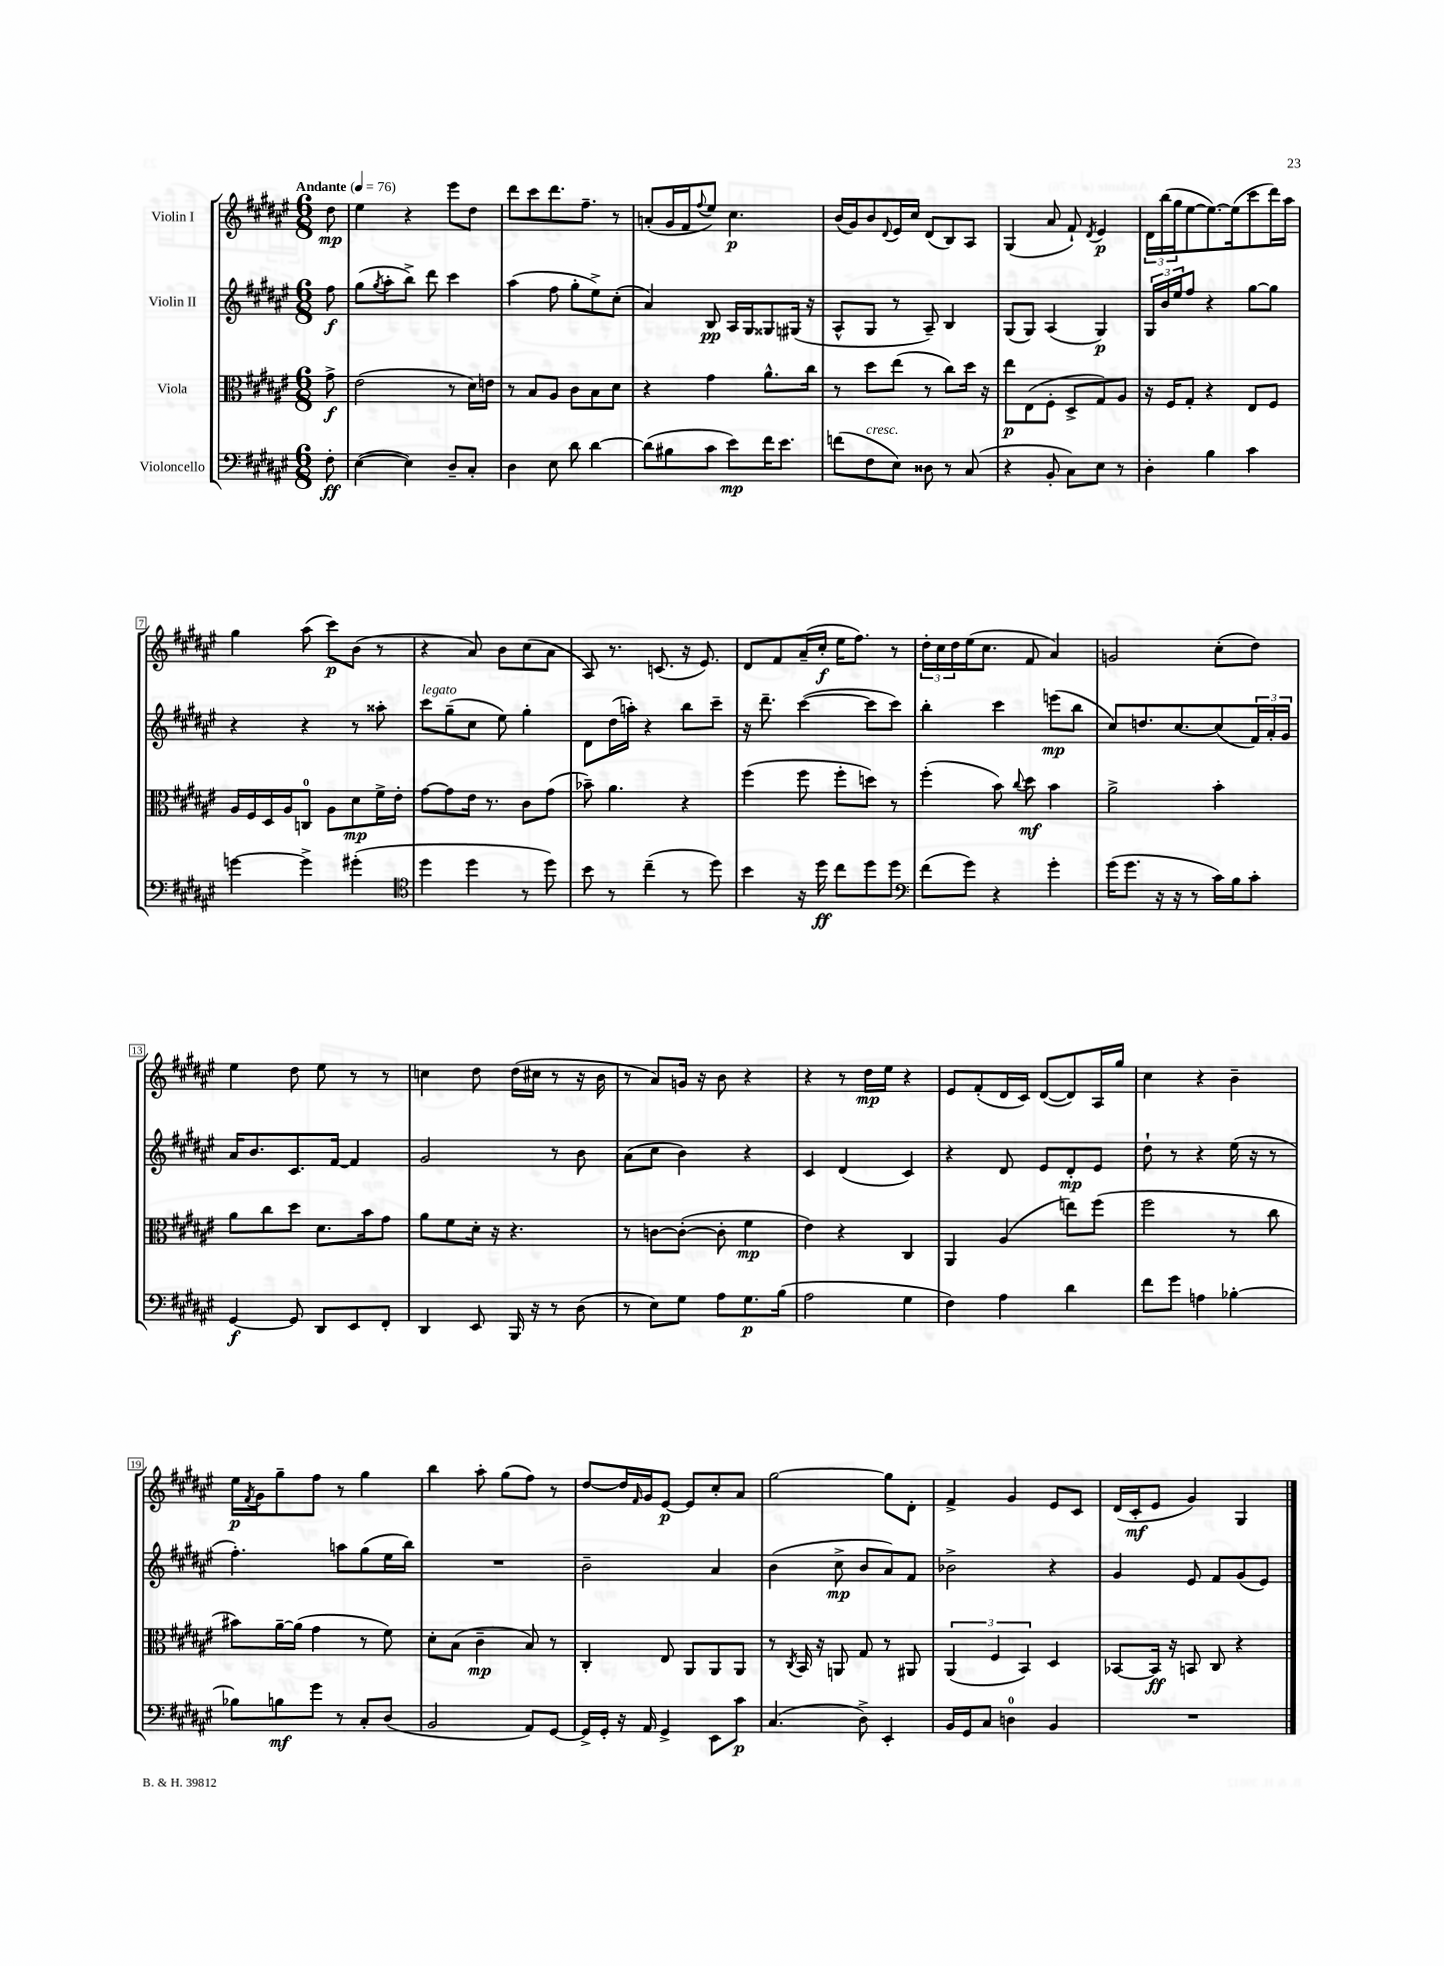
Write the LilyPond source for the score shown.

<<
\new StaffGroup <<
\new Staff = "s0" \with { instrumentName = "Violin I" } {
    \clef treble \key fis \major \numericTimeSignature \time 6/8 \partial 8 \tempo "Andante" 4 = 76
    dis''8\mp |
    eis''4 r4 eis'''8 dis''8 |
    dis'''8 cis'''8 dis'''8. fis''8.-- r8 |
    a'8-.( gis'16 fis'16 \appoggiatura { fis''8 } eis''8) cis''4.\p |
    b'16( gis'16) b'8 \appoggiatura { dis'8 } eis'16 cis''16 dis'8( b8) ais8 |
    gis4( ais'8 fis'8-!) \acciaccatura { dis'8 } eis'4\p |
    \tuplet 3/2 { dis'16 b''16( gis''16 } eis''8~ eis''8.~) eis''16( cis'''8 dis'''16) ais''16 |
    gis''4 ais''8( cis'''8\p) b'8( r8 |
    r4 ais'8) b'8 cis''8( ais'8 |
    ais8) r8. c'8.( r16 eis'8.) |
    dis'8 fis'8 ais'16--( cis''16-.\f eis''16 fis''8.) r8 |
    \tuplet 3/2 { dis''16-. cis''16 dis''16 } eis''16( cis''8. fis'8 ais'4) |
    g'2 cis''8-.( dis''8) |
    eis''4 dis''8 eis''8 r8 r8 |
    c''4 dis''8 dis''16( cis''16 r8 r16 b'16 |
    r8 ais'8) g'16 r16 b'8 r4 |
    r4 r8 dis''16\mp eis''16 r4 |
    eis'8 fis'8-.( dis'16 cis'16) dis'8~( dis'8) ais16 gis''16 |
    cis''4 r4 b'4-- |
    eis''16\p \acciaccatura { fis'8 } gis'16 gis''8-- fis''8 r8 gis''4 |
    b''4 ais''8-. gis''8( fis''8) r8 |
    dis''8~ dis''16 \grace { fis'16 } gis'16 eis'8~\p eis'8 cis''8-. ais'8 |
    gis''2~ gis''8 dis'8-. |
    fis'4-> gis'4 eis'8 cis'8 |
    dis'16( cis'16-.\mf eis'8 gis'4) gis4 \bar "|." |
}
\new Staff = "s1" \with { instrumentName = "Violin II" } {
    \clef treble \key fis \major \numericTimeSignature \time 6/8 \partial 8
    fis''8\f |
    gis''8( \acciaccatura { gis''8 } ais''8-. b''8->) dis'''8 cis'''4 |
    ais''4( fis''8 gis''8-. eis''8->) cis''8-.( |
    ais'4) b8\pp ais16 gis16 gisis8 gis16( r16 |
    ais8-^ gis8 r8 ais8--) b4 |
    gis8( gis8) ais4( gis4\p) |
    \tuplet 3/2 { gis16 b'16 eis''16 } fis''8 r4 gis''8~ gis''8 |
    r4 r4 r8 aisis''8-. |
    cis'''8^\markup { \italic "legato" } gis''8--( cis''8 eis''8) gis''4-. |
    dis'8 dis''16( a''16-.) r4 b''8 cis'''8-- |
    r16 dis'''8.-- cis'''4~( cis'''8 cis'''8) |
    b''4-. cis'''4 e'''8\mp( b''8 |
    cis''8) d''8. cis''8.~ cis''8( \tuplet 3/2 { fis'16) ais'16-. gis'16 } |
    ais'16 b'8. cis'8. fis'16~ fis'4 |
    gis'2 r8 b'8 |
    ais'8( cis''8 b'4) r4 |
    cis'4 dis'4( cis'4) |
    r4 dis'8 eis'8 dis'8-.\mp eis'8 |
    dis''8-! r8 r4 eis''16( r16 r8 |
    fis''4.-.) a''8 gis''8( eis''16 b''16) |
    R2. |
    b'2-- ais'4 |
    b'4( cis''8->\mp b'8 ais'8) fis'8 |
    bes'2-> r4 |
    gis'4 eis'8 fis'8 gis'8( eis'8) \bar "|." |
}
\new Staff = "s2" \with { instrumentName = "Viola" } {
    \clef alto \key fis \major \numericTimeSignature \time 6/8 \partial 8
    gis'8->\f |
    eis'2( r8 dis'16) e'16 |
    r8 b8 ais8 cis'8 b8 dis'8 |
    r4 gis'4 ais'8.-^ cis''16 |
    r8 dis''8 eis''8( r8 cis''8) dis''16 r16 |
    eis''8\p eis8( fis8-. dis8-> gis8) ais8 |
    r16 fis16 gis8-. r4 eis8 fis8 |
    ais16 fis16 dis16 ais16 c8-0 ais8 dis'8\mp fis'16-> eis'16-. |
    gis'8~ gis'8 eis'16 r8. cis'8 gis'8( |
    bes'8--) ais'4. r4 |
    fis''4( fis''8 fis''8-. d''8) r8 |
    fis''4-.( b'8) \appoggiatura { cis''8 } dis''8\mf b'4 |
    ais'2-> b'4-. |
    ais'8 cis''8 dis''8 dis'8. b'16 gis'8 |
    ais'8 fis'8 dis'16-. r16 r4. |
    r8 c'8~ c'8~-.( c'8-. fis'4\mp |
    eis'4) r4 cis4 |
    ais,4 ais4( e''8) fis''8( |
    fis''2 r8 cis''8 |
    bis'8) ais'16~-- ais'16( gis'4 r8 fis'8) |
    dis'8-. b8( cis'4--\mp b8) r8 |
    cis4-. eis8 ais,8 ais,8 ais,8 |
    r8 \acciaccatura { cis8 } b,16 r16 a,8 gis8 r8 ais,8 |
    \tuplet 3/2 { ais,4( fis4 b,4) } dis4 |
    bes,8~ bes,16\ff r16 b,8 cis8 r4 \bar "|." |
}
\new Staff = "s3" \with { instrumentName = "Violoncello" } {
    \clef bass \key fis \major \numericTimeSignature \time 6/8 \partial 8
    fis8-.\ff |
    eis4~( eis4) dis8-- cis8-. |
    dis4 eis8 dis'8 dis'4~ |
    dis'8( bis8 cis'8 eis'8\mp) fis'16 eis'8. |
    f'8( fis8^\markup { \italic "cresc." } eis8) disis8 r8 cis8( |
    r4 b,8-. cis8) eis8 r8 |
    dis4-. b4 cis'4 |
    g'4~ g'4-> gis'4-.( |
    \clef tenor dis''4 dis''4 r8 dis''8) |
    b'8 r8 cis''4--( r8 dis''8) |
    b'4 r16 dis''16\ff cis''8 dis''8 dis''8 |
    \clef bass fis'8( gis'8) r4 gis'4-. |
    gis'16( gis'8. r16 r16 r8 cis'16) b16 cis'8-. |
    gis,4~\f gis,8 dis,8 eis,8 fis,8-. |
    dis,4 eis,8 b,,16 r16 r8 dis8( |
    r8 eis8) gis8 ais8 gis8.\p b16( |
    ais2 gis4 |
    fis4) ais4 dis'4 |
    fis'8 gis'8 a4 bes4~-. |
    bes8 b8\mf gis'8 r8 cis8-. dis8( |
    b,2 ais,8) gis,8~ |
    gis,16-> gis,16-. r16 ais,16 gis,4-> eis,8 cis'8\p |
    cis4.( dis8->) eis,4-. |
    b,16 gis,16 cis8 d4-0 b,4 |
    R2. \bar "|." |
}
>>
>>
\layout { \context { \Score \override BarNumber.stencil = #(make-stencil-boxer 0.1 0.3 ly:text-interface::print) } }
